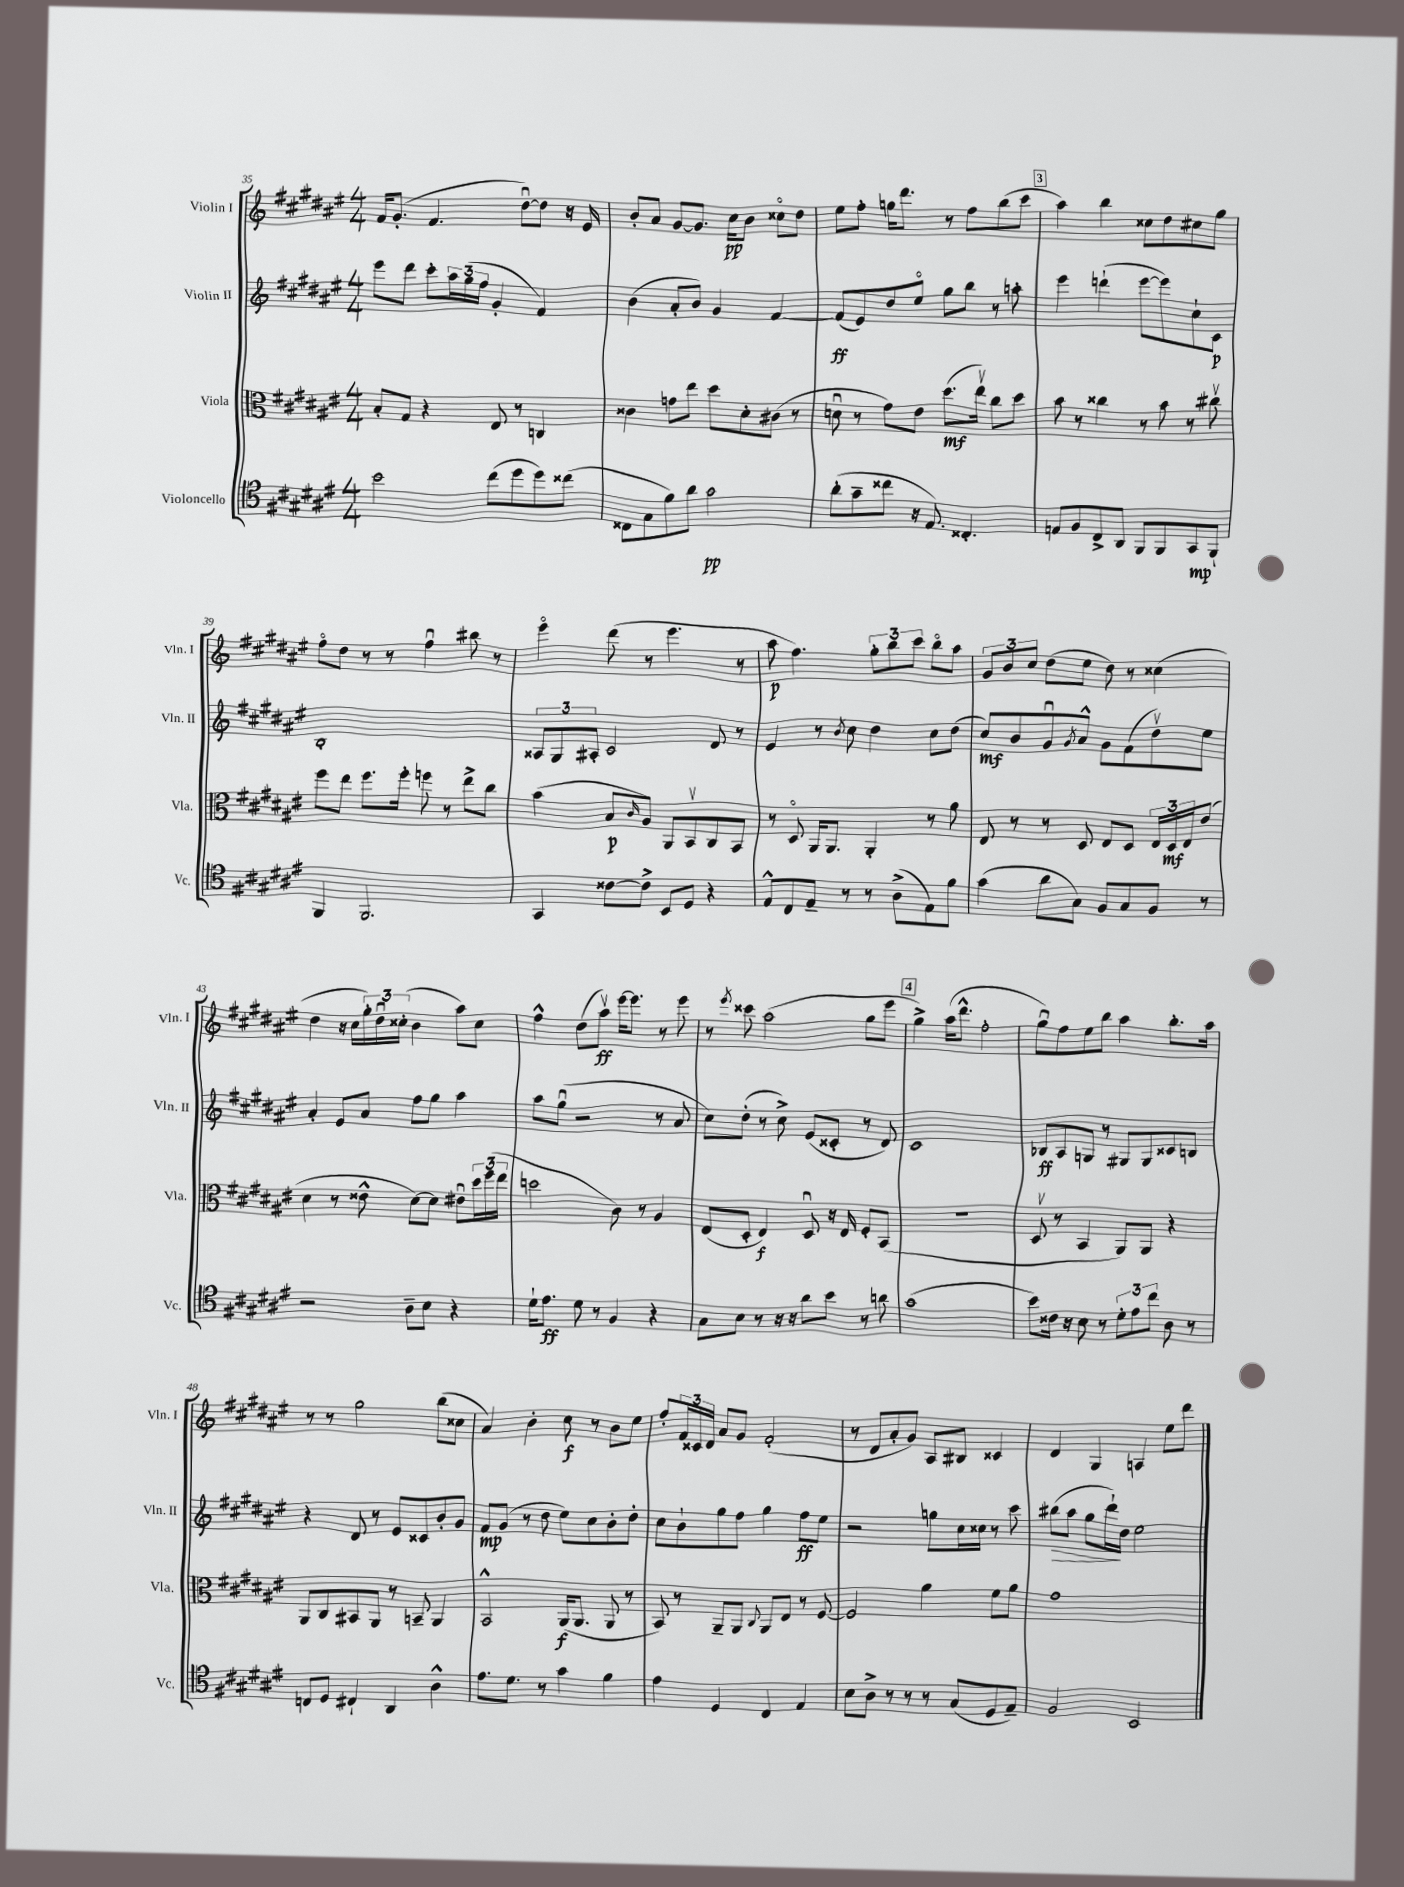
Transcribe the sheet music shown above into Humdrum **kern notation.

**kern	**kern	**kern	**kern
*staff4	*staff3	*staff2	*staff1
*clefC4	*clefC3	*clefG2	*clefG2
*k[f#c#g#d#a#e#]	*k[f#c#g#d#a#e#]	*k[f#c#g#d#a#e#]	*k[f#c#g#d#a#e#]
*M4/4	*M4/4	*M4/4	*M4/4
2b\	8B'/L	8eee#\L	16f#/LK
.	.	.	(8.g#'/J
.	8G#/J	8ddd#\J	.
.	4r	8ccc#'\L	4.f#/
.	.	24aa#\L	.
.	.	(24gg#\	.
.	.	24ff#\JJ	.
(8cc#\L	8E#/	4g#'/	.
8dd#\	8r	.	[8dd#u\L)
8dd#\)	4C/	4f#/)	8dd#\]J
(8cc##\J	.	.	16r
.	.	.	16e#/
=	=	=	=
8C##\L	4c##\	(4b\	8b'/L
8G#\	.	.	8a#/J
8f#\)	8g\L	8a#'/L	[8g#/L
8a#\J	8ee#\J	8b/J)	8.g#/]J
2g#\	8dd#\L	4g#/	.
.	.	.	16cc#\LK
.	8d#'\	.	8b\J
.	(8c#\J	[4f#/	8cc##o\L
.	8r	.	8dd#\J
=	=	=	=
(8a#'\L	8du\	(8f#/]L	8ee#\L
8g#~\	8r	8e#/)	8ff#'\J
8cc##\J	8g#\L)	8dd#/	16gg\LK
.	.	.	8.ddd#\J
16r	8e#\J	8ee#o/J	.
8.E#/)	.	.	.
.	(8.dd#\L	8gg#\L	8r
4.C##'/	.	8bb\J	8ff#\L
.	16ee#v\Jk)	.	.
.	8cc#\L	8r	(8bb\
.	8dd#\J	8aa'\	8ccc#\J
=	=	=	=
8E/L	8b\	4eee#\	4aa#\)
8F#/	8r	.	.
8C#^/	4cc##\	(4ddd`\	4bb\
8AA#/J	.	.	.
8FF#/L	8r	[8eee#\L	8cc##\L
8FF#/	8b\	8eee#\])	8dd#\
8GG#/	8r	8cc#`\	8cc#\
8FF#`/J	8cc#v\	8c#\J	8gg#\J
=	=	=	=
4FF#/	8ff#\L	1B'	8ff#o\L
.	8ee#\J	.	8dd#\J
2.FF#/	8.ff#\L	.	8r
.	.	.	8r
.	16ff#'\Jk	.	.
.	8ff\	.	4ff#u\
.	8r	.	.
.	8ee#^\L	.	8bb#\
.	8cc#\J	.	8r
=	=	=	=
4GG#/	(4b\	12A##/L	4eee#o\
.	.	12G#/	.
.	.	12A#'/J	.
[8c##\L	8B/L	2c#/	(8ddd#\
.	16qqc#/	.	.
8c##^\]J	8A#/J)	.	8r
8BB/L	8AA#/L	.	4.eee#\
8D#/J	8BBv/	.	.
4r	8C#/	8d#/	.
.	8BB/J	8r	8r
=	=	=	=
8E#^^/L	8r	4e#/	8aa#\
8C#/	8D#o/	.	4.ff#\)
8E#~/J	16AA#/LK	8r	.
.	8.AA#/J	.	.
.	.	8qb/	.
8r	.	8cc#\	.
8r	4AA#'/	4dd#\	12gg#'\L
.	.	.	12bb\
(8A#^\L	.	.	.
.	.	.	12ccc#\J
8E#\)	8r	8cc#\L	8bbo\L
8f#\J	8a#\	(8dd#\J	8aa#\J
=	=	=	=
(4g#\	8E#/	8cc#/L)	12g#/L
.	.	.	12b/
.	8r	8b/	.
.	.	.	12cc#/J
8a#\L	8r	8g#u/	(8dd#\L
.	.	8qg#/	.
8G#\J)	8D#/	8a#^^/J	8ee#\J
8F#/L	8E#/L	8g#\L	8dd#\)
8G#/	8D#/J	(8f#\	8r
8F#/J	24E#/LL	8dd#v\)	(4cc##\
.	24D#/	.	.
.	24E#/J	.	.
8r	(8e#/J	8ee#\J	.
=	=	=	=
2r	4d#\	4a#'/	4dd#\
.	8r	8e#/L	16r
.	.	.	16cc#\LL
.	8e##^^\	8a#/J	24gg#'\)
.	.	.	24dd#u\
.	.	.	(24cc##'\JJ
8A#~\L	[8d#\L)	8ff#\L	4b\
8B\J	8d#\]J	8gg#\J	.
4r	8e#u\L	4aa#\	8aa#\L)
.	24dd#\L	.	8cc##\J
.	(24ff#\	.	.
.	24ee#\JJ	.	.
=	=	=	=
16d#`\LK	2dd\	8aa#\L	4ff#^^\
8.e#\J	.	.	.
.	.	(8gg#u\J	.
8d#\	.	2r	(8dd#\L
8r	.	.	8aa#v\J)
4F#/	8c#\)	.	[16eee#\LK
.	.	.	8.eee#\]J
.	8r	.	.
4r	4A#/	8r	8r
.	.	8a#/	8eee#\
=	=	=	=
8G#\L	(8E#/L	8cc#\L)	8r
.	.	.	8qeee#/
8B\J	8D#'/J	(8dd#'\J	8ccc##\
8r	4E#/)	8r	(2aa#\
16r	.	8cc#^\)	.
16r	.	.	.
8a#\L	8D#u/	(8e#/L	.
8b\J	16r	8c##'/J	.
.	16E#/	.	.
8r	8F#'/L	8r	8gg#\L
8a\	(8BB/J	8d#/)	8eee#\J
=	=	=	=
(1g#	1r	1c#	4gg#^\)
.	.	.	(16aa#\LK
.	.	.	8.ddd#^^\J
.	.	.	2ff#'\
=	=	=	=
8b\L)	8D#v/	8B-/L	8gg#u\L)
16c##\Jk	8r	8A#/	8ff#\
16r	.	.	.
8B\	4BB/	8G/J	8ee#\
8r	.	8r	8bb\J
12d#'\L	8AA#/L)	8G#/L	4aa#\
12e#\	.	.	.
.	8AA#/J	8G#/	.
12cc#\J	.	.	.
8A#\	4r	8c##/	8.bb'\L
8r	.	8B/J	.
.	.	.	16aa#\Jk
=	=	=	=
8C/L	8AA#/L	4r	8r
8D#/J	8C#/	.	8r
4C#`/	8BB#/	8d#/	2gg#\
.	8AA#/J	8r	.
4AA#/	8r	8e#/L	.
.	8BB~/	8c##/	.
4A#^^\	4AA#/	8b'/	(8bb\L
.	.	8g#/J	8cc##\J
=	=	=	=
8.e#\L	2BB^^/	8f#/L	4a#/)
.	.	(8g#/J	.
8.d#\J	.	.	.
.	.	8r	4b'\
8r	.	8dd#\	.
4g#\	(16AA#/LK	8ee#\L)	8cc#\
.	8.AA#/J	.	.
.	.	8cc#\	8r
4f#\	8AA#/	8b'\	8b\L
.	8r	8dd#'\J	8ee#\J
=	=	=	=
4e#\	8BB/)	8cc#\L	8ff#'/L
.	8r	8b`\	24f#/L
.	.	.	24c##/
.	.	.	24d#/JJ
4D#/	8AA#~/L	8gg#\	8a#/L
.	8AA#/J	8ff#\J	8g#/J
.	8qqC#/	.	.
4C#/	8AA#/L	4gg#\	(2f#'/
.	8E#/J	.	.
4E#/	8r	8ff#\L	.
.	[8F#/	8ee#\J	.
=	=	=	=
8B\L	2F#/]	2r	8r
8A#^\J	.	.	8d#/L
8r	.	.	8a#'/
8r	.	.	8g#/J)
8r	4a#\	8gg\L	8A#/L
(8G#/L	.	16cc#\L	8B#/J
.	.	16cc##\JJ	.
8D#/	8f#\L	8r	4c##/
8E#~/J)	8a#\J	8ccc#\	.
=	=	=	=
2F#/	1g#	(8bb#\L	4d#/
.	.	8aa#\J	.
.	.	8gg#\L	4G#/
.	.	16ddd#`\L)	.
.	.	16dd#\JJ	.
2BB/	.	2ee#\	4A/
.	.	.	8ee#\L
.	.	.	8ddd#\J
==	==	==	==
*-	*-	*-	*-
